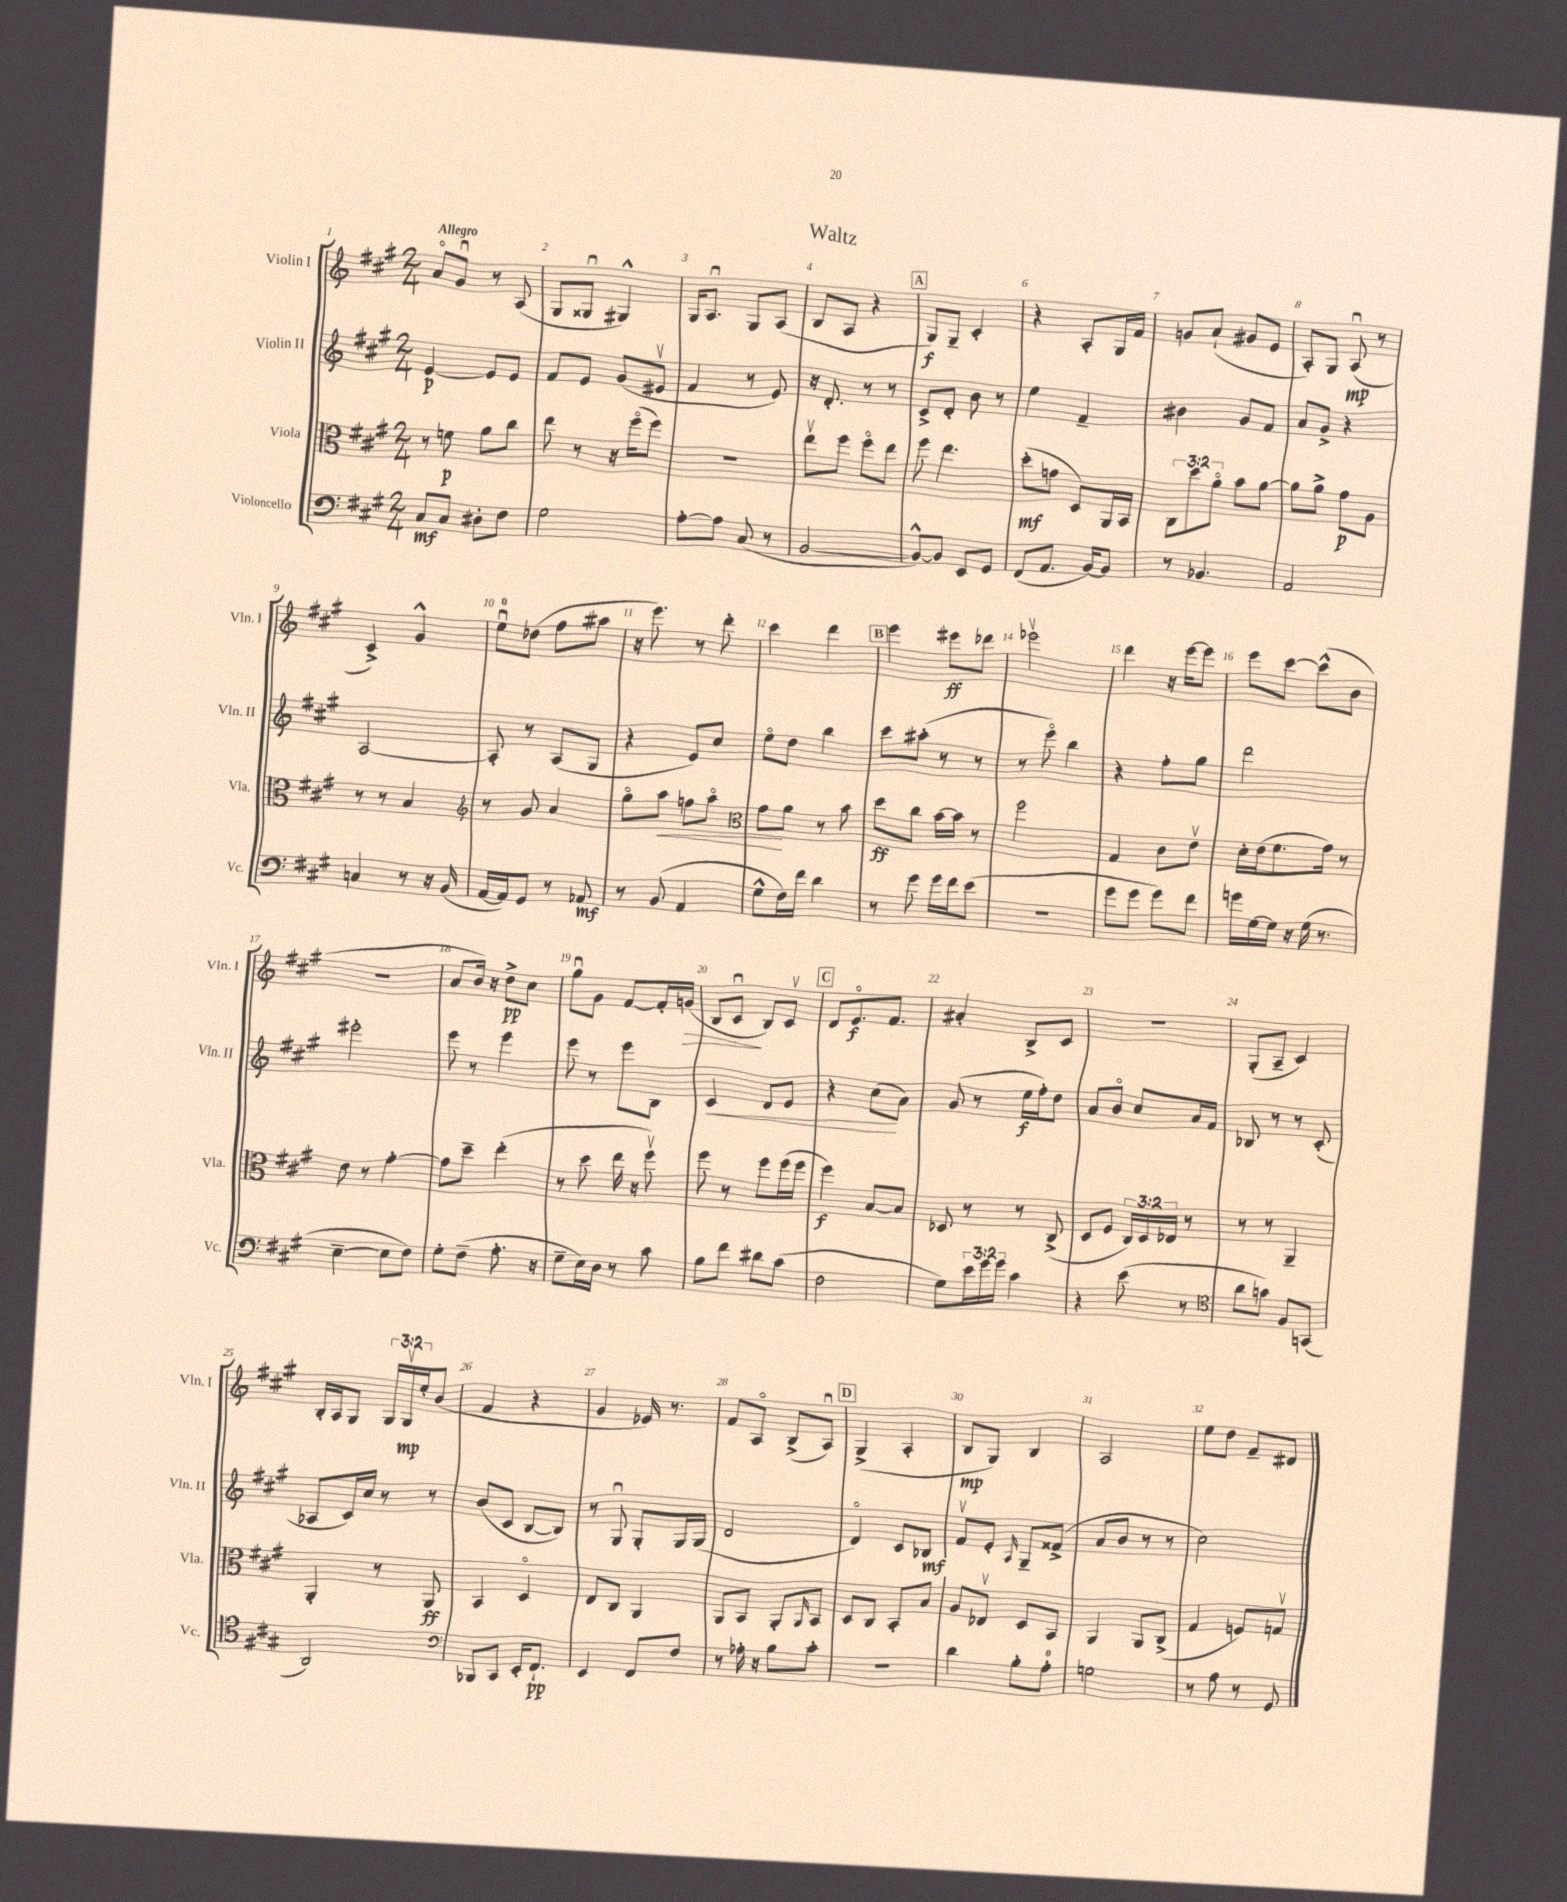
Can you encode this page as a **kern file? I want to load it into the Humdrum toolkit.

**kern	**kern	**kern	**kern
*staff4	*staff3	*staff2	*staff1
*clefF4	*clefC3	*clefG2	*clefG2
*k[f#c#g#]	*k[f#c#g#]	*k[f#c#g#]	*k[f#c#g#]
*M2/4	*M2/4	*M2/4	*M2/4
8C#	8r	[4e	8ao
8C#	8f	.	8g#u
8D#'	8a	8e]	8r
8F#	8cc#	8e	(8A
=	=	=	=
2G#	8ee	8f#	8G#
.	8r	8e	8G##u
.	16r	(8g#	4G#^^)
.	(16ff#o	.	.
.	8ff#)	8e#v	.
=	=	=	=
[8A'	2r	4f#	16G#
.	.	.	8.Au
8A]	.	.	.
(8C#	.	8r	8G#
8r	.	8e)	(8A
=	=	=	=
[2BB	8eev	16r	8B
.	.	8.d'	.
.	8ff#	.	8A
.	8ff#o	8r	4r
.	8ee	8r	.
=	=	=	=
8BB^^_)	8ff#	8c#^	8G#)
8BB]	4.ee	8d'	8G#~
8EE	.	8b	4c#'
8GG#	.	8r	.
=	=	=	=
(8FF#	(8dd'	4ee	4r
8.AA	8g	.	.
.	8D)	4f#~	8A'
[16BB)	.	.	.
8BB]	16AA	.	16G#
.	16BB	.	16f#
=	=	=	=
8r	12C#	4b#	8g
.	12dd	.	.
4.BB-	.	.	(8a`
.	12ao	.	.
.	8b	8g#	8g#
.	[8a	8f#	8e
=	=	=	=
2AA	8a]	8a	8A')
.	8a^	8g#^	8G#
.	8g#	4r	(8Au
.	8A	.	8r
=	=	=	=
4C	8r	[2A	4c#^)
.	8r	.	.
8r	4B	.	4g#^^
16r	.	.	.
(16BB	.	.	.
=	=	=	=
*	*clefG2	*	*
[16AA	8r	8A']	8eeu
16AA])	.	.	.
8GG#	8g#	8r	(8dd-
8r	4a	(8A	8ff#
8AA-	.	8G#	8aa#
=	=	=	=
8r	8gg#o	4r	16r
.	.	.	8.eee)
(8BB	8aa	.	.
4AA	8ff	8e)	8r
.	8aao	8cc#	8ddd'
=	=	=	=
*	*clefC3	*	*
8G#^^	8g#	8eeo	4ccc#
16F#)	8a	8dd	.
16f#	.	.	.
4d	8r	4bb	4ddd
.	8b	.	.
=	=	=	=
8r	8dd	8ccc#	4eee
8g#	8cc#	(8aa#'	.
16g#	[16b	8r	8eee#
16f#	16b]	.	.
(8e	8r	8r	8ddd-
=	=	=	=
2r	2ff#	8r	2eee-v
.	.	8eeeo)	.
.	.	4bb	.
=	=	=	=
8g#	4G#	4r	4ddd
8g#	.	.	.
8g#)	8c#	8ff#'	16r
.	.	.	[16eee
8f#	8ev	8gg#	8eee]
=	=	=	=
16g	16d'	2ddd	8eee
[16G#	(16e	.	.
16G#]	8.f#	.	[8ccc#
16r	.	.	.
(16G#	.	.	(8ccc#^^]
8.r	16g#)	.	.
.	8r	.	8b
=	=	=	=
[4E~	8e	2eee#'	2r
.	8r	.	.
8E]	[4g#'	.	.
8F#)	.	.	.
=	=	=	=
8G#'	8g#]	8eee	8a
(8F#~	8dd~	8r	16b)
.	.	.	16r
8.A'	(4ee'	4eee	8dd^
.	.	.	8cc#
16r	.	.	.
=	=	=	=
8G#~	8r	8eee	8gg#u
16E)	8dd	8r	8g#
16D	.	.	.
8r	16ee	8eee	[8f#
.	16r	.	.
8c#	8ff#v)	8B	16f#']
.	.	.	(16g
=	=	=	=
8B	8ff#	4c#	8B
8f#	8r	.	8c#u
8d#	8ff#	8d	8B)
(8c#	(16ff#	8e	8c#v
.	16ff#	.	.
=	=	=	=
2F#	4ff#)	4r	8d
.	.	.	8.eo
.	[8B	(8cc#	.
.	.	.	8.f#
.	8B]	8a)	.
=	=	=	=
8G#)	8D-	(8g#	4a#'
24e	8r	8r	.
24g#	.	.	.
24g#	.	.	.
4c#	8r	16ee	8B^
.	.	16ff#')	.
.	(8C#^	8dd	8c#
=	=	=	=
4r	8D	8a	2r
.	8F#	8bo	.
(8e	24C#)	8cc#	.
.	24D	.	.
.	24E-	.	.
8r	8r	16a	.
.	.	16f#	.
=	=	=	=
*clefC4	*	*	*
8a	8r	8B-	(8G#'
8g)	8r	8r	8A~
8F#	4AA~	8r	4c#)
(8GG	.	(8c#'	.
=	=	=	=
2AA)	4AA'	8A-	16B'
.	.	.	16A
.	.	16c#)	8G#
.	.	16cc#	.
.	8r	8r	24G#
.	.	.	24G#v
.	.	.	24ee'
.	8AA	8r	(8b
=	=	=	=
*clefF4	*	*	*
8BBB-	4BB	(8b	4f#
8CC#	.	8c#	.
16EE'	4Do	[8B	4r
8.FF#`	.	.	.
.	.	8B])	.
=	=	=	=
4EE	8E	8r	4g#
.	8C#	8G#u	.
8FF#	4AA	8G#'	16e-)
.	.	.	8.r
8F#	.	16G#	.
.	.	(16G#	.
=	=	=	=
8r	8AA	2d	8f#
16A-'	8BB	.	8Ao
16r	.	.	.
8B	8AA'	.	(8B^
.	16qqAA	.	.
8c#'	8BB	.	8Au)
=	=	=	=
2r	8D	4do)	(4G#^
.	8C#	.	.
.	8BB'	8c#	4A'
.	8B	8B-	.
=	=	=	=
4d	8A	8f#v	8B
.	8E-v	8e'	8G#)
.	.	16qqA	.
8B'	8D	8G#~	4B
8A'	8BB	(8f##^	.
=	=	=	=
2G	4AA	8a	2A
.	.	8b	.
.	8AA	8r	.
.	(8C#^	8r	.
=	=	=	=
8r	4G#	2cc#)	8ee
8A	.	.	8dd
8r	8F)	.	8f#~
8GG#	8Gv	.	8d#
==	==	==	==
*-	*-	*-	*-
